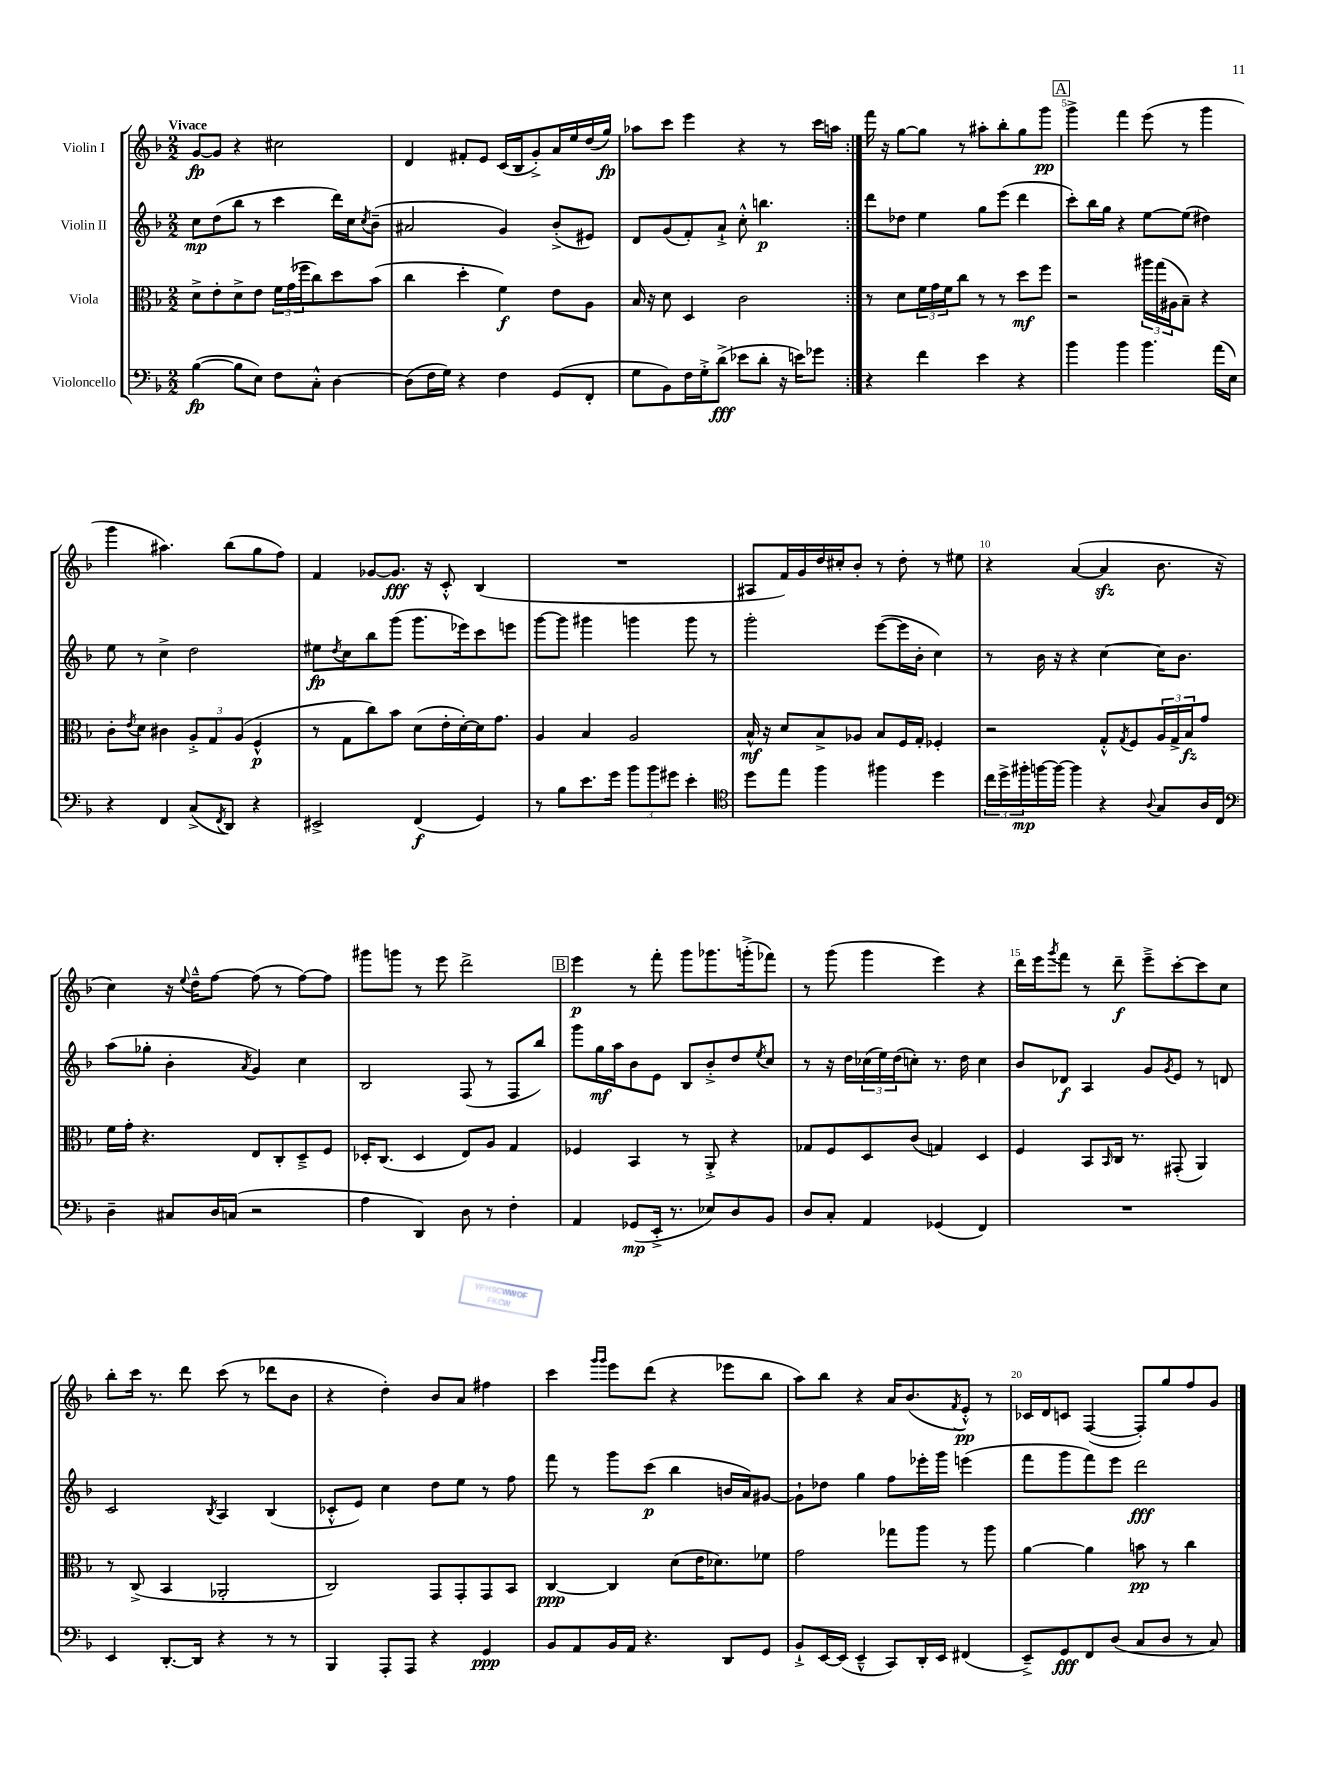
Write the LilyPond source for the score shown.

<<
\new StaffGroup <<
\new Staff = "s0" \with { instrumentName = "Violin I" } {
    \clef treble \key f \major \numericTimeSignature \time 2/2 \tempo "Vivace"
    \repeat volta 2 { g'8~\fp g'8 r4 cis''2 |
    d'4 fis'8-. e'8 c'16( bes16 g'8-.->) a'16 e''16 d''16( g''16\fp) |
    aes''8 c'''8 e'''4 r4 r8 c'''16 a''16 | }
    f'''16 r16 g''8~ g''8 r8 ais''8-. bes''8-. g''8 g'''8\pp |
    \mark \markup { \box "A" } g'''4-> f'''4 e'''8( r8 g'''4 |
    g'''4 ais''4.) bes''8( g''8 f''8) |
    f'4 ges'8~ ges'8.\fff r16 c'8-.-^ bes4( |
    R1 |
    ais8 f'16) g'16 d''16 cis''16-. bes'8-. r8 d''8-. r8 eis''8 |
    r4 a'4~( a'4\sfz bes'8. r16 |
    c''4) r16 \appoggiatura { e''8 } d''16---^ f''8~ f''8( r8 f''8~) f''8 |
    gis'''8 g'''8 r8 e'''8 d'''2-> |
    \mark \markup { \box "B" } e'''4\p r8 f'''8-. g'''8 ges'''8. g'''16-.->( fes'''8) |
    r8 g'''8( g'''4 e'''4) r4 |
    d'''16 e'''16 \acciaccatura { g'''8 } f'''8 r8 d'''8--\f e'''8---> c'''8~-. c'''8 c''8 |
    bes''8-. c'''16 r8. d'''8 c'''8( r8 des'''8 bes'8 |
    r4 d''4-.) bes'8 a'8 fis''4 |
    c'''4 \grace { g'''16 g'''16 } e'''8 d'''8( r4 ees'''8 bes''8 |
    a''8) bes''8 r4 a'16 bes'8.( \acciaccatura { f'8 } e'8-.-^\pp) r8 |
    ces'16 d'16 c'8 f4~( f8-.) g''8 f''8 g'8 \bar "|." |
}
\new Staff = "s1" \with { instrumentName = "Violin II" } {
    \clef treble \key f \major \numericTimeSignature \time 2/2
    \repeat volta 2 { c''8\mp d''8( bes''8 r8 c'''4 d'''16) c''16 \acciaccatura { c''8 } bes'8--( |
    ais'2 g'4) bes'8-.->( eis'8) |
    d'8 g'8( f'8-.) a'8-!-> c''8-.-^ b''4.\p | }
    d'''8 des''8 e''4 g''8 e'''8( d'''4 |
    \mark \markup { \box "A" } c'''8-.) bes''16 g''16 r4 e''8~ e''8( dis''4) |
    e''8 r8 c''4-> d''2 |
    eis''8\fp \acciaccatura { d''8 } c''8 bes''8 g'''8( g'''8. ees'''16) c'''8 e'''8 |
    g'''8~ g'''8 gis'''4 g'''4 g'''8 r8 |
    g'''2-. e'''8~( e'''16 bes'16-. c''4) |
    r8 bes'16 r16 r4 c''4~ c''16 bes'8. |
    a''8( ges''8-. bes'4-. \acciaccatura { a'8 } g'4) c''4 |
    bes2 f8( r8 f8 bes''8) |
    \mark \markup { \box "B" } g'''8 g''16\mf a''16 bes'8 e'8 bes8 bes'8-.-> d''8 \acciaccatura { e''8 } c''8 |
    r8 r16 d''16 \tuplet 3/2 { ces''16( e''16) d''16( } c''8-.) r8. d''16 c''4 |
    bes'8 des'8\f a4 g'8 \acciaccatura { g'8 } e'8 r8 d'8 |
    c'2 \acciaccatura { bes8 } a4 bes4( |
    ces'8-.-^ e'8) c''4 d''8 e''8 r8 f''8 |
    f'''8 r8 g'''8 c'''8\p( bes''4 b'16 a'16) gis'8~ |
    gis'8-! des''8 g''4 f''8 ees'''16-. g'''16 e'''4( |
    f'''8 g'''8 f'''8) e'''8 d'''2\fff \bar "|." |
}
\new Staff = "s2" \with { instrumentName = "Viola" } {
    \clef alto \key f \major \numericTimeSignature \time 2/2
    \repeat volta 2 { d'8-> e'8-. d'8-> e'8 \tuplet 3/2 { f'16 g'16( fes''16 } c''8) d''8 bes'8( |
    c''4 d''4-. f'4\f) e'8 a8 |
    bes16 r16 d'8 d4 c'2 | }
    r8 d'8 \tuplet 3/2 { f'16 g'16 f'16 } c''8 r8 r8 d''8\mf f''8 |
    \mark \markup { \box "A" } r2 \tuplet 3/2 { ais''16 g''16( ais16 } bes8--) r4 |
    c'8-. \acciaccatura { e'8 } d'8 cis'4 \tuplet 3/2 { a8-.-> g8 a8( } f4-^\p |
    r8 g8 c''8) bes'8 d'8( e'16-. d'16~-.) d'16 g'8. |
    a4 bes4 a2 |
    bes16-^\mf r16 d'8 bes8-> aes8 bes8 f16 g16-. fes4-. |
    r2 g8-.-^ \acciaccatura { g8 } f8 \tuplet 3/2 { a16 g16-> bes16\fz } g'8 |
    f'16 g'16-. r4. e8 c8-. d8---> f8 |
    des16-. c8.( des4 e8) a8 g4 |
    \mark \markup { \box "B" } fes4 bes,4 r8 a,8-.-> r4 |
    ges8 f8 d8 c'8( g4) d4 |
    f4 bes,8 \grace { bes,16 } c16 r8. gis,8-.( a,4) |
    r8 c8->( bes,4 aes,2-. |
    c2) g,8 g,8-. g,8 bes,8 |
    c4~\ppp c4 d'8( e'16 des'8.) fes'8 |
    g'2 ges''8 a''8 r8 a''8 |
    a'4~ a'4 b'8\pp r8 c''4 \bar "|." |
}
\new Staff = "s3" \with { instrumentName = "Violoncello" } {
    \clef bass \key f \major \numericTimeSignature \time 2/2
    \repeat volta 2 { bes4~\fp( bes8 e8) f8 c8-.-^ d4~ |
    d8( f16 g16) r4 f4 g,8( f,8-. |
    g8 bes,8) f16 g16-.-> d'8->\fff( ees'8 d'8-. r16 e'16) ges'8 | }
    r4 f'4 e'4 r4 |
    \mark \markup { \box "A" } bes'4 bes'4 bes'4. a'16( e16) |
    r4 f,4 c8->( \acciaccatura { f,8 } d,8) r4 |
    eis,2-> f,4\f( g,4) |
    r8 bes8 e'8. g'16 \tuplet 3/2 { bes'8 bes'8 gis'8 } e'4-. |
    \clef tenor d''8 e''8 f''4 fis''4 d''4 |
    \tuplet 3/2 { c''16 d''16-> fis''16-.\mp } f''16~ f''16~ f''4 r4 \appoggiatura { a8 } g8 a16 c16 |
    \clef bass d4-- cis8 d16 c16( r2 |
    a4 d,4) d8 r8 f4-. |
    \mark \markup { \box "B" } a,4 ges,8\mp( e,16-.-> r8. ees8) d8 bes,8 |
    d8 c8-. a,4 ges,4( f,4) |
    R1 |
    e,4 d,8.~-. d,16 r4 r8 r8 |
    bes,,4 a,,8-. a,,8 r4 g,4\ppp |
    bes,8 a,8 bes,16 a,16 r4. d,8 g,8 |
    bes,8-!-> e,16~ e,16( e,4---^ c,8) d,16-. e,16 fis,4( |
    e,8--->) g,8\fff f,8 d8( c8 d8 r8 c8) \bar "|." |
}
>>
>>
\layout { \context { \Score \override BarNumber.break-visibility = ##(#f #t #t) barNumberVisibility = #(every-nth-bar-number-visible 5) } }
